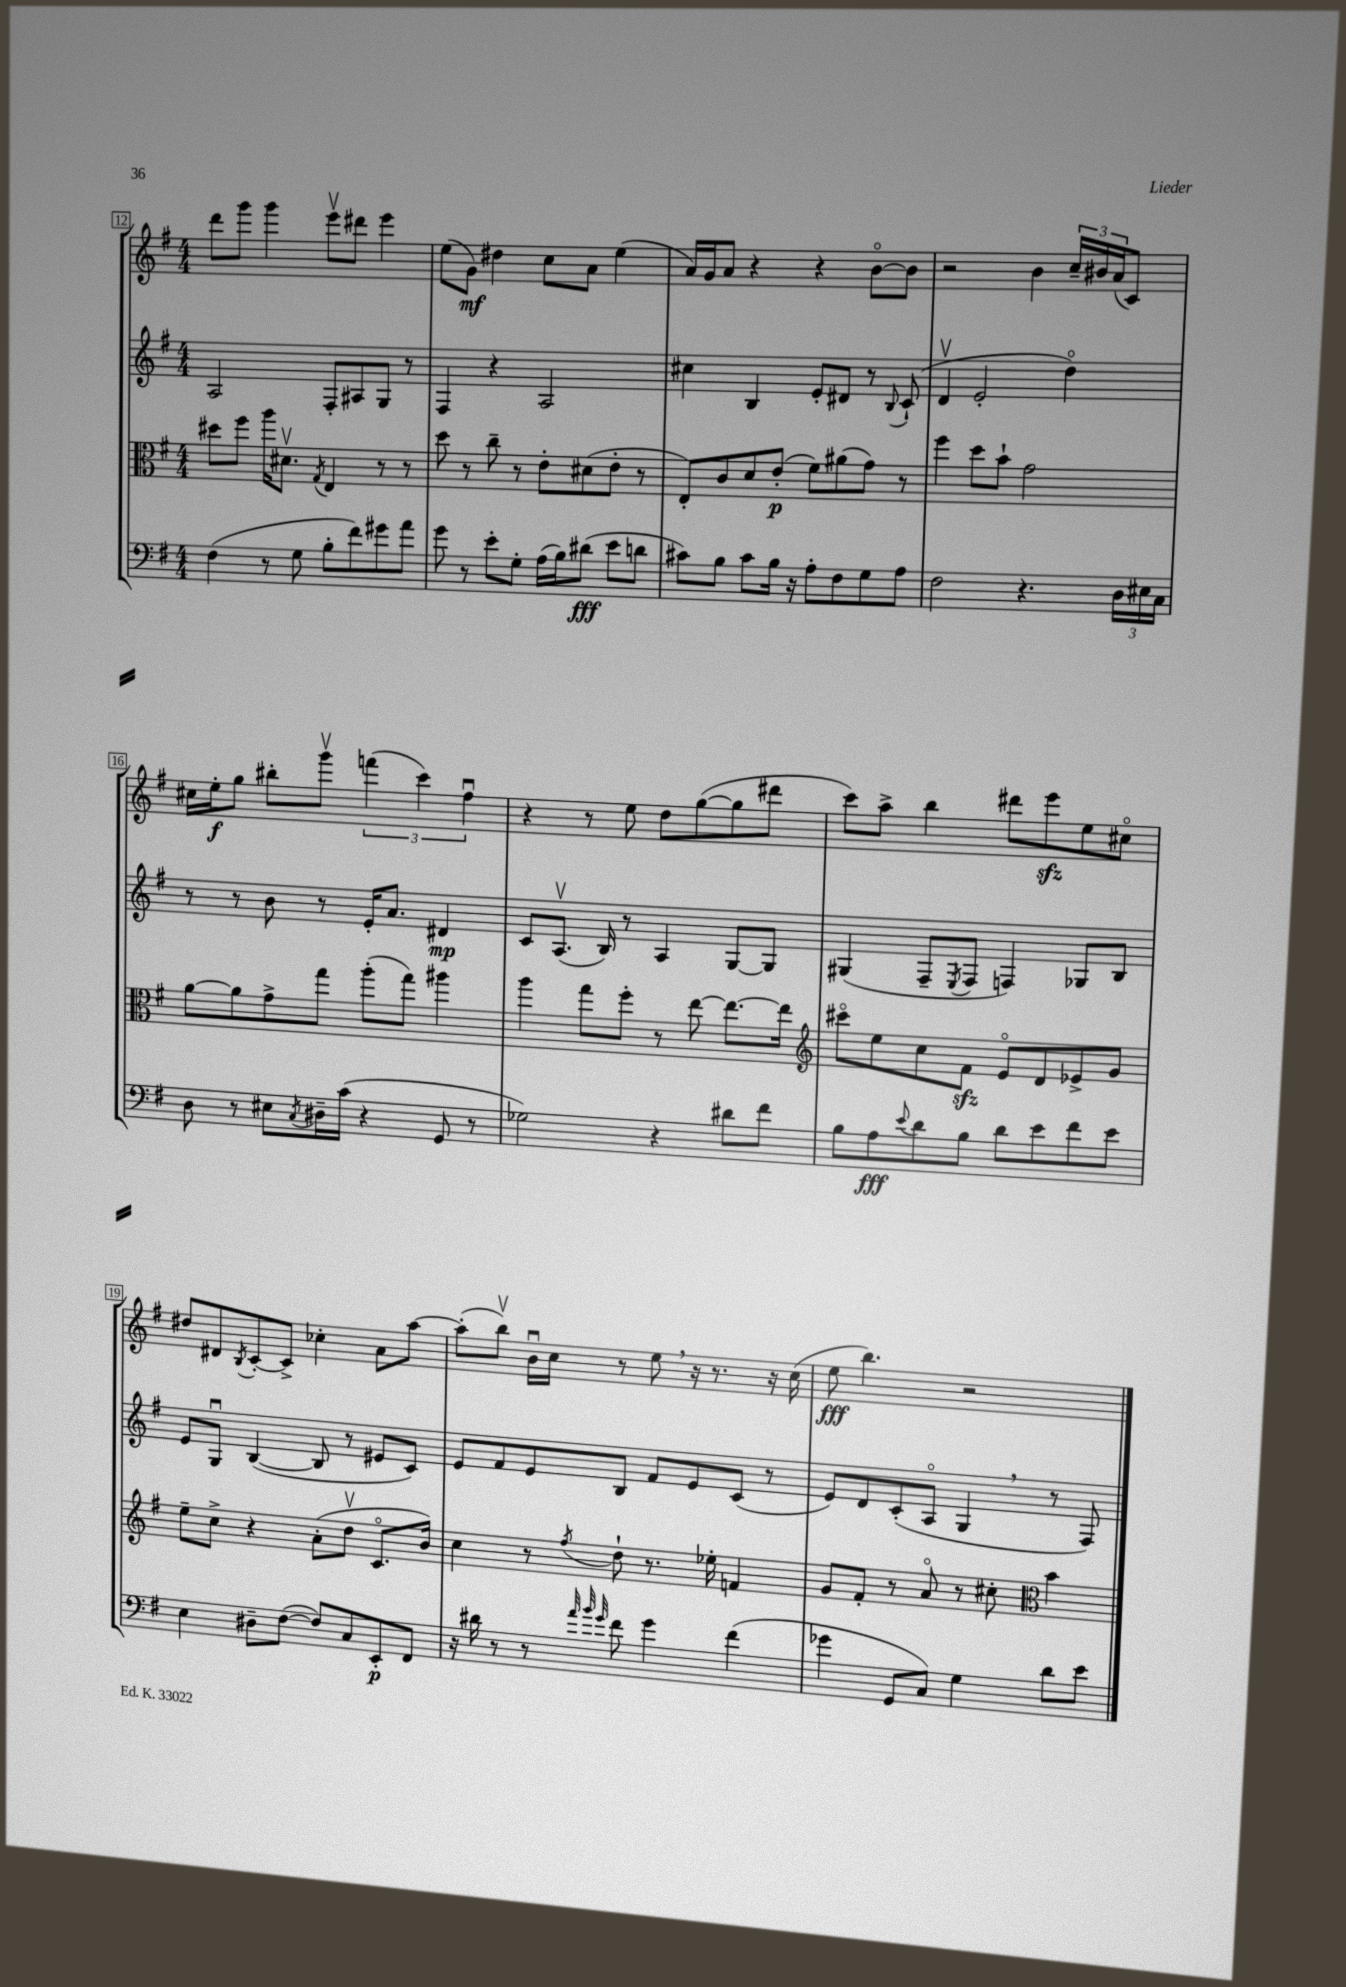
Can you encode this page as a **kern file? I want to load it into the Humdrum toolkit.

**kern	**kern	**kern	**kern
*staff4	*staff3	*staff2	*staff1
*clefF4	*clefC3	*clefG2	*clefG2
*k[f#]	*k[f#]	*k[f#]	*k[f#]
*M4/4	*M4/4	*M4/4	*M4/4
(4F#	8dd#	2A	8ddd
.	8ff#	.	8ggg
8r	16aa	.	4ggg
.	8.d#v	.	.
8G	.	.	.
.	8qG	.	.
8B'	4E	8F#'	8eeev
8f#)	.	8A#	8ddd#
8g#	8r	8G	4eee
8a	8r	8r	.
=	=	=	=
8g	8dd	4F#	(8ee
8r	8r	.	8g)
8e'	8cc~	4r	4dd#
8G'	8r	.	.
(16A	8e'	2A	8cc
16B)	.	.	.
(8d#	(8d#	.	8a
8e	8e'	.	(4ee
8d	8r	.	.
=	=	=	=
8c#)	8E')	4cc#	16a)
.	.	.	16g
8B	8c	.	8a
8c#	8d	4B	4r
16B	(8e'	.	.
16r	.	.	.
8A'	8f#)	8e'	4r
8F#	(8a#	8d#	.
8G	8g)	8r	[8bo
.	.	8qqB	.
8A	8r	(8c`	8b]
=	=	=	=
2F#	4ff#	4dv	2r
.	8dd	2e'	.
.	8b`	.	.
4.r	2g	.	4b
.	.	4ddo)	24cc~
.	.	.	24b#
.	.	.	(24a
24D	.	.	8c)
24E#	.	.	.
24C	.	.	.
=	=	=	=
8D	[8a	8r	16cc#
.	.	.	16ee'
8r	8a]	8r	8gg
8E#	8g^	8b	8bb#'
8qC	.	.	.
16D#~	8gg	8r	8gggv
(16c	.	.	.
4r	(8aa'	16e'	(6fff
.	.	8.a	.
.	8gg)	.	.
.	.	.	6ccc)
8GG	4aa#	4d#	.
.	.	.	6ff#u
8r	.	.	.
=	=	=	=
2G-)	4aa	8c	4r
.	.	(8.Av	.
.	8gg	.	8r
.	.	16B)	.
.	8ff#'	8r	8ee
4r	8r	4A	8dd
.	[8ee	.	([8gg
8d#	8.ee_	[8G	8gg]
8f#	.	8G]	8ddd#
.	16ee]	.	.
=	=	=	=
*	*clefG2	*	*
8B	8ccc#o	(4G#	8ccc)
8A	8ee	.	8aa^
8qqe	.	.	.
8d	8cc	8F#~	4bb
.	.	8qE	.
8B	8f#	8F#	.
8d	8eo	4F)	8ddd#
8e	8d	.	8eee
8f#	8e-^	8G-	8ee
8e	8g	8B	8cc#o
=	=	=	=
4E	8ee~	8e	8dd#
.	8cc^	8Gu	8d#
.	.	.	8qB
8D#~	4r	([4B	[8c'
([8F#	.	.	8c^]
8F#])	(8a'	8B]	4cc-'
8C	8ddv	8r	.
8EE'	8.co	8e#	8a
8FF#	.	8c)	[8aa
.	16b)	.	.
=	=	=	=
16r	4cc	8e	(8aa']
16d#	.	.	.
8r	.	8f#	8bbv)
8r	8r	8e	16bu
.	.	.	16cc
32qqa	.	.	.
32qqb	.	.	.
32qqg	8qff#	.	.
8f#	8dd`	8B	8r
4g	8.r	8f#	8ee
.	.	8e	16r
.	16ee-'	.	8.r
(4f#	4f	(8c	.
.	.	8r	16r
.	.	.	(16cc
=	=	=	=
4g-	8g	8e)	8ee
.	8f#'	8d	4.bb)
8GG	8r	(8c'	.
8C)	8ao	8Ao	.
4G	8r	4G	2r
.	8cc#'	.	.
*	*clefC3	*	*
8d	4b	8r	.
8e	.	8F#)	.
==	==	==	==
*-	*-	*-	*-
